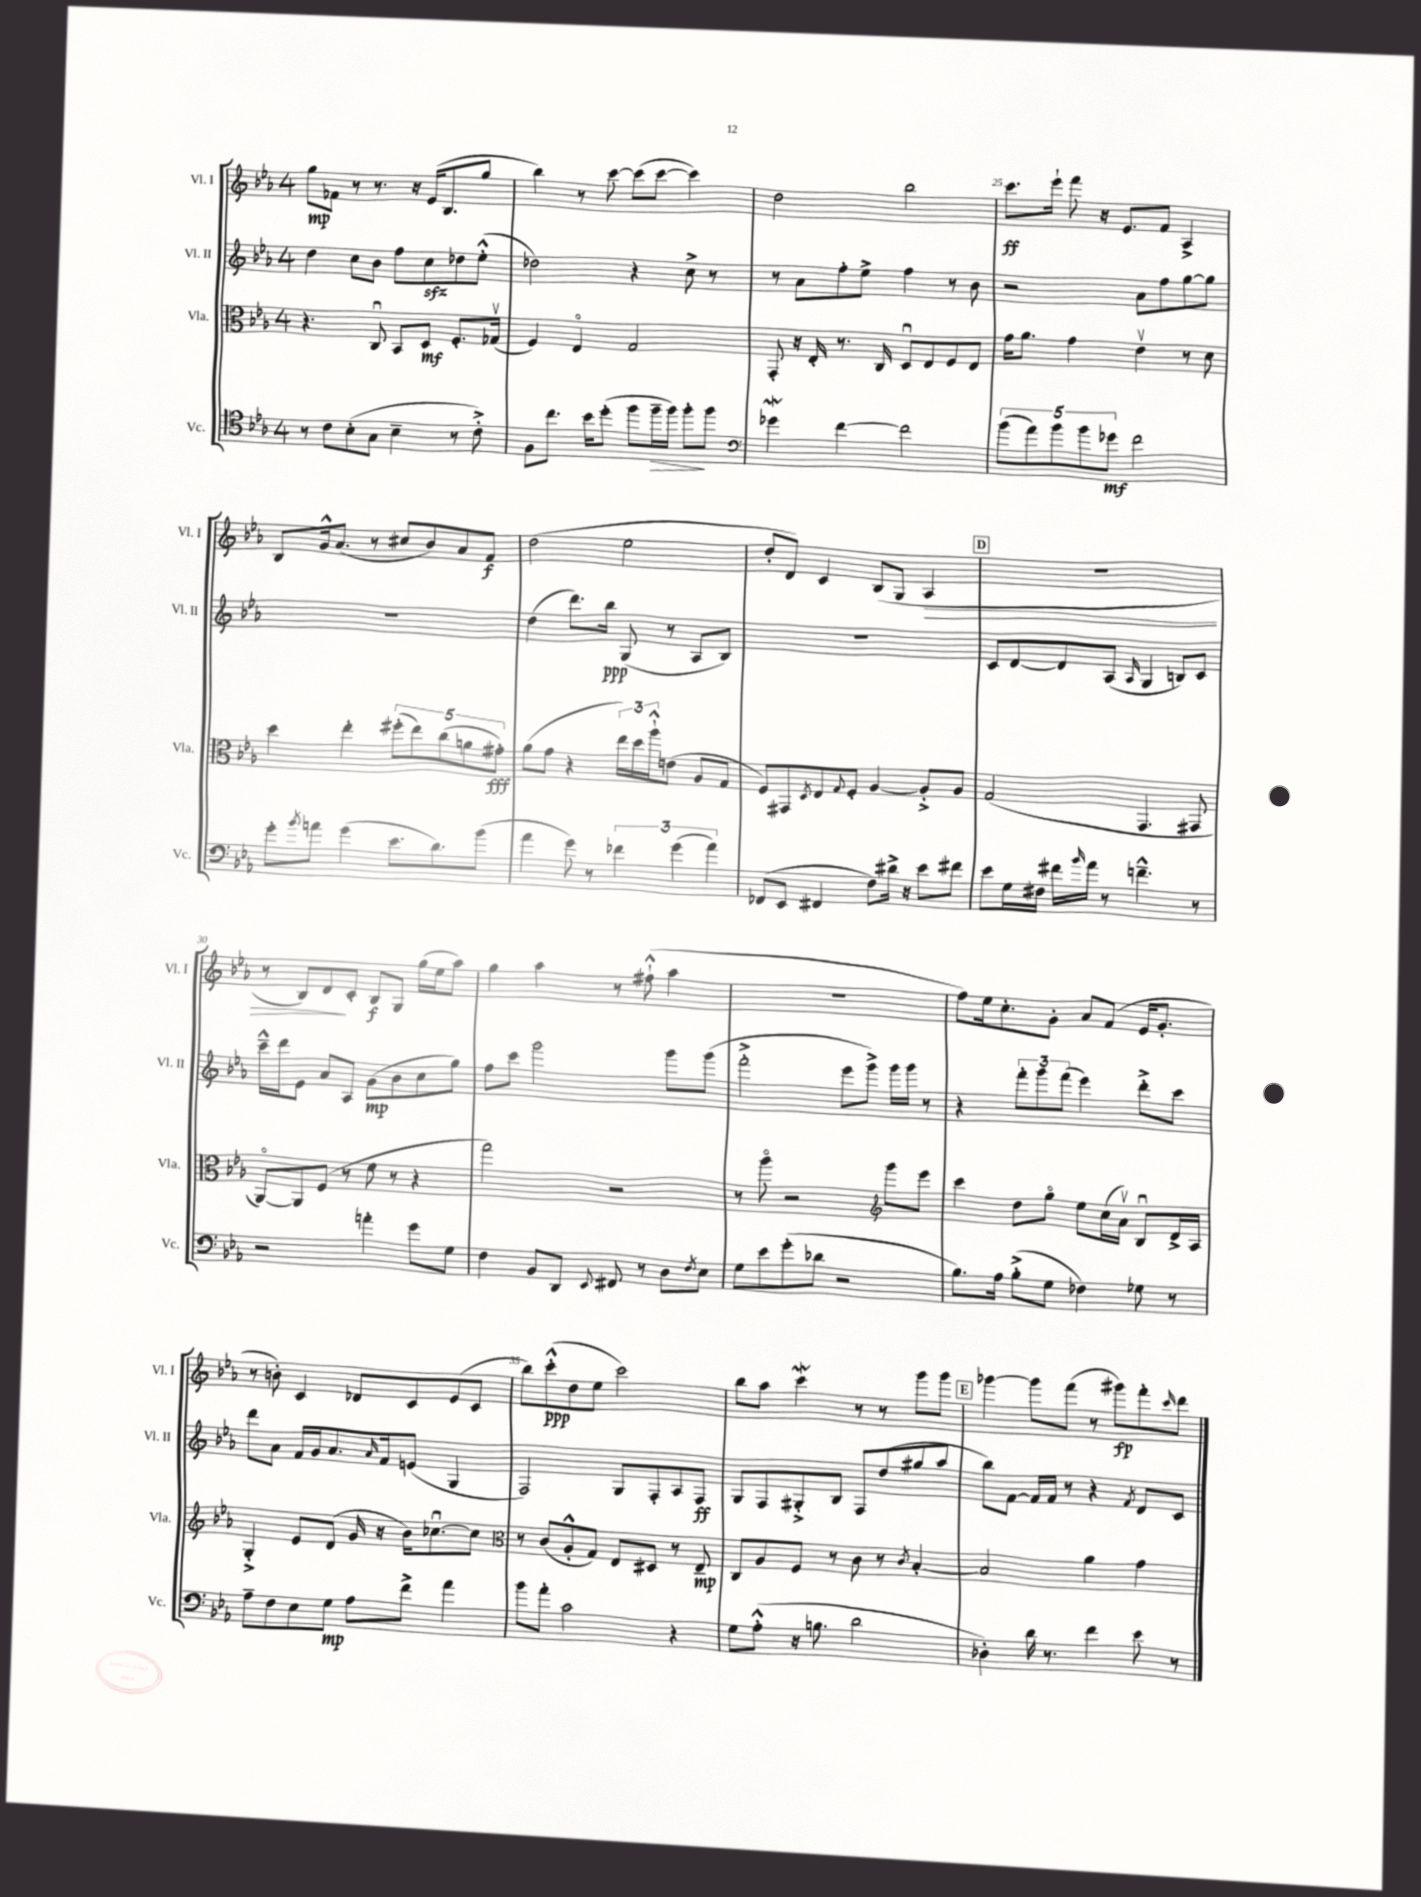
<<
\new StaffGroup <<
\new Staff = "s0" \with { instrumentName = "Vl. I" shortInstrumentName = "Vl. I" } {
    \clef treble \key ees \major \once \override Staff.TimeSignature.style = #'single-digit \time 4/4
    g''8\mp fes'8 r8 r8. r16 ees'16( bes8. g''8 |
    bes''4) r8 c'''8~ c'''8( c'''8~ c'''4) |
    d''2 bes''2 |
    c'''8.\ff ees'''16-! f'''8 r16 ees'8. f'8 aes4-> |
    bes8 g'16-^ aes'8.( r8 cis''8 bes'8) aes'8 f'8\f |
    d''2( ees''2 |
    d''8-. d'8) c'4 bes8( g8 aes4\> |
    \mark \markup { \box "D" } R1 |
    r8 bes8) d'8\! c'8-. bes8\f g8 g''16( ees''16 aes''8) |
    g''4 aes''4 r8 fis''8-!-^( aes''4 |
    R1 |
    f''8) ees''16 c''8.-. g'8-. aes'8 f'8( ees'16 g'8.-. |
    r8 b'8-.) c'4 des'8 c'8 ees'8( c'8 |
    bes''8) c'''8-.-^\ppp( d''8 ees''8 c'''2) |
    bes''8 aes''8 c'''4\mordent r8 r8 g'''8 g'''8 |
    \mark \markup { \box "E" } ges'''4~ ges'''8 f'''8( r8 gis'''8\fp) f'''8-. \grace { c'''16 } d'''8 \bar "|." |
}
\new Staff = "s1" \with { instrumentName = "Vl. II" shortInstrumentName = "Vl. II" } {
    \clef treble \key ees \major \once \override Staff.TimeSignature.style = #'single-digit \time 4/4
    d''4 c''8 bes'8 f''8 c''8\sfz des''8 ees''8-.-^( |
    des''2) r4 c''8-> r8 |
    r8 aes'8 f''8-. ees''8-> f''4 r8 bes'8 |
    r2 aes'8 f''8 g''8~ g''8 |
    R1 |
    d''4( d'''8.) bes''16\ppp g8( r8 aes8 bes8) |
    R1 |
    \mark \markup { \box "D" } c'8 d'8~ d'8 aes8( \grace { aes16 } g4 b8) c'8 |
    c'''16---^ d'''16 ees'8 aes'8 aes8 g'8\mp( bes'8 c''8 g''8) |
    f''8 c'''8 g'''2 g'''8 g'''8( |
    f'''2-.-> ees'''8 g'''8->) g'''16 g'''16 r8 |
    r4 \tuplet 3/2 { f'''8-. g'''8 f'''8( } ees'''4) d'''8-.-> c'''8 |
    d'''8 aes'8 f'16 g'16 aes'8. \grace { aes'16 } f'16 e'8( g4 |
    f2) g8 f8-. aes8 f8\ff |
    g8 f8 gis8-.-> bes8 f8 d''8( gis''8 aes''8 |
    \mark \markup { \box "E" } bes''8) f'8~ f'16 f'16 r8 r4 \acciaccatura { f'8 } d'8 c'8 \bar "|." |
}
\new Staff = "s2" \with { instrumentName = "Vla." shortInstrumentName = "Vla." } {
    \clef alto \key ees \major \once \override Staff.TimeSignature.style = #'single-digit \time 4/4
    r4. c8\downbow bes,8 d8\mf f8.-. ges16\upbow( |
    f4) ees4\flageolet g2 |
    g,8-. r16 ees16-. r8. c16 d8\downbow ees8 f8 ees8 |
    g'16 aes'8. g'4 ees'4\upbow r8 d'8 |
    d''4 ees''4-. \tuplet 5/4 { fis''8-.( ees''8) c''8( a'8 gis'8-.\fff) } |
    aes'8( g'8 r4 \tuplet 3/2 { ees''16) d''16 aes''16-!-^ } e'8( aes8 g8 |
    f8) gis,8 \acciaccatura { d8 } ees8 \appoggiatura { g8 } f8-. aes4~ aes8-.-> aes8 |
    \mark \markup { \box "D" } g2( g,4. gis,8 |
    aes,8~\flageolet) aes,8 f8( r8 f'8 r8 r4 |
    g''2) r2 |
    r8 aes''8\flageolet r2 \clef treble g'''8 ees'''8 |
    c'''4 d''8 g''8\flageolet ees''8 c''16( aes'16\upbow) bes8\downbow d'16-> aes16 |
    g4-.-> ees'8 d'8( g'16 r16 bes'16) ces''8.~\downbow ces''8 |
    \clef alto r8 c'8( aes8-.-^ g8) ees8 dis8 r8 ees8--\mp |
    c8 aes8 f8 r8 c'8 r8 \acciaccatura { c'8 } bes4~-. |
    \mark \markup { \box "E" } bes2 aes'4 g'4 \bar "|." |
}
\new Staff = "s3" \with { instrumentName = "Vc." shortInstrumentName = "Vc." } {
    \clef tenor \key ees \major \once \override Staff.TimeSignature.style = #'single-digit \time 4/4
    r8 c'8 bes8-.( g8 bes4-- r8 c'8-.->) |
    f8 c''8. bes'16 d''8-.( f''8 f''16--\> f''16) f''8-.\! f''8 |
    \clef bass ges'4\mordent f'4~ f'2 |
    \tuplet 5/4 { bes'8( aes'8) bes'8 bes'8 ges'8\mf } f'2 |
    g'8-. \acciaccatura { bes'8 } a'8 g'4( ees'8. d'8.) bes'8( |
    aes'4 g'8) r8 \tuplet 3/2 { fes'4 g'4( aes'4) } |
    fes,8( ees,8 fis,4 f8) dis'16-> r16 ees'8 fis'8 |
    \mark \markup { \box "D" } ees'8 g16 fis16 fis'16 \grace { bes'16 } aes'16 r8 f'4.---^ r8 |
    r2 a'4-. g'8 g8 |
    f4 bes,8 d,8 \appoggiatura { ees,8 } fis,8 r8 d8 \acciaccatura { f8 } ees8 |
    g8 ees'8 g'8-.( des'8 r2 |
    bes8.) aes16 bes8-.->( g8 fes4) ges8 r8 |
    aes8-- f8 ees8 g8\mp aes8 f'8-> aes'4 |
    bes'8 aes'8-. c'2 r4 |
    g8 aes8-.-^( r16 b8. d'2 |
    \mark \markup { \box "E" } des4-.) d'16 r8. f'4 ees'8 r8 \bar "|." |
}
>>
>>
\layout { \context { \Score currentBarNumber = #22 \override BarNumber.break-visibility = ##(#f #t #t) barNumberVisibility = #(every-nth-bar-number-visible 5) } }
